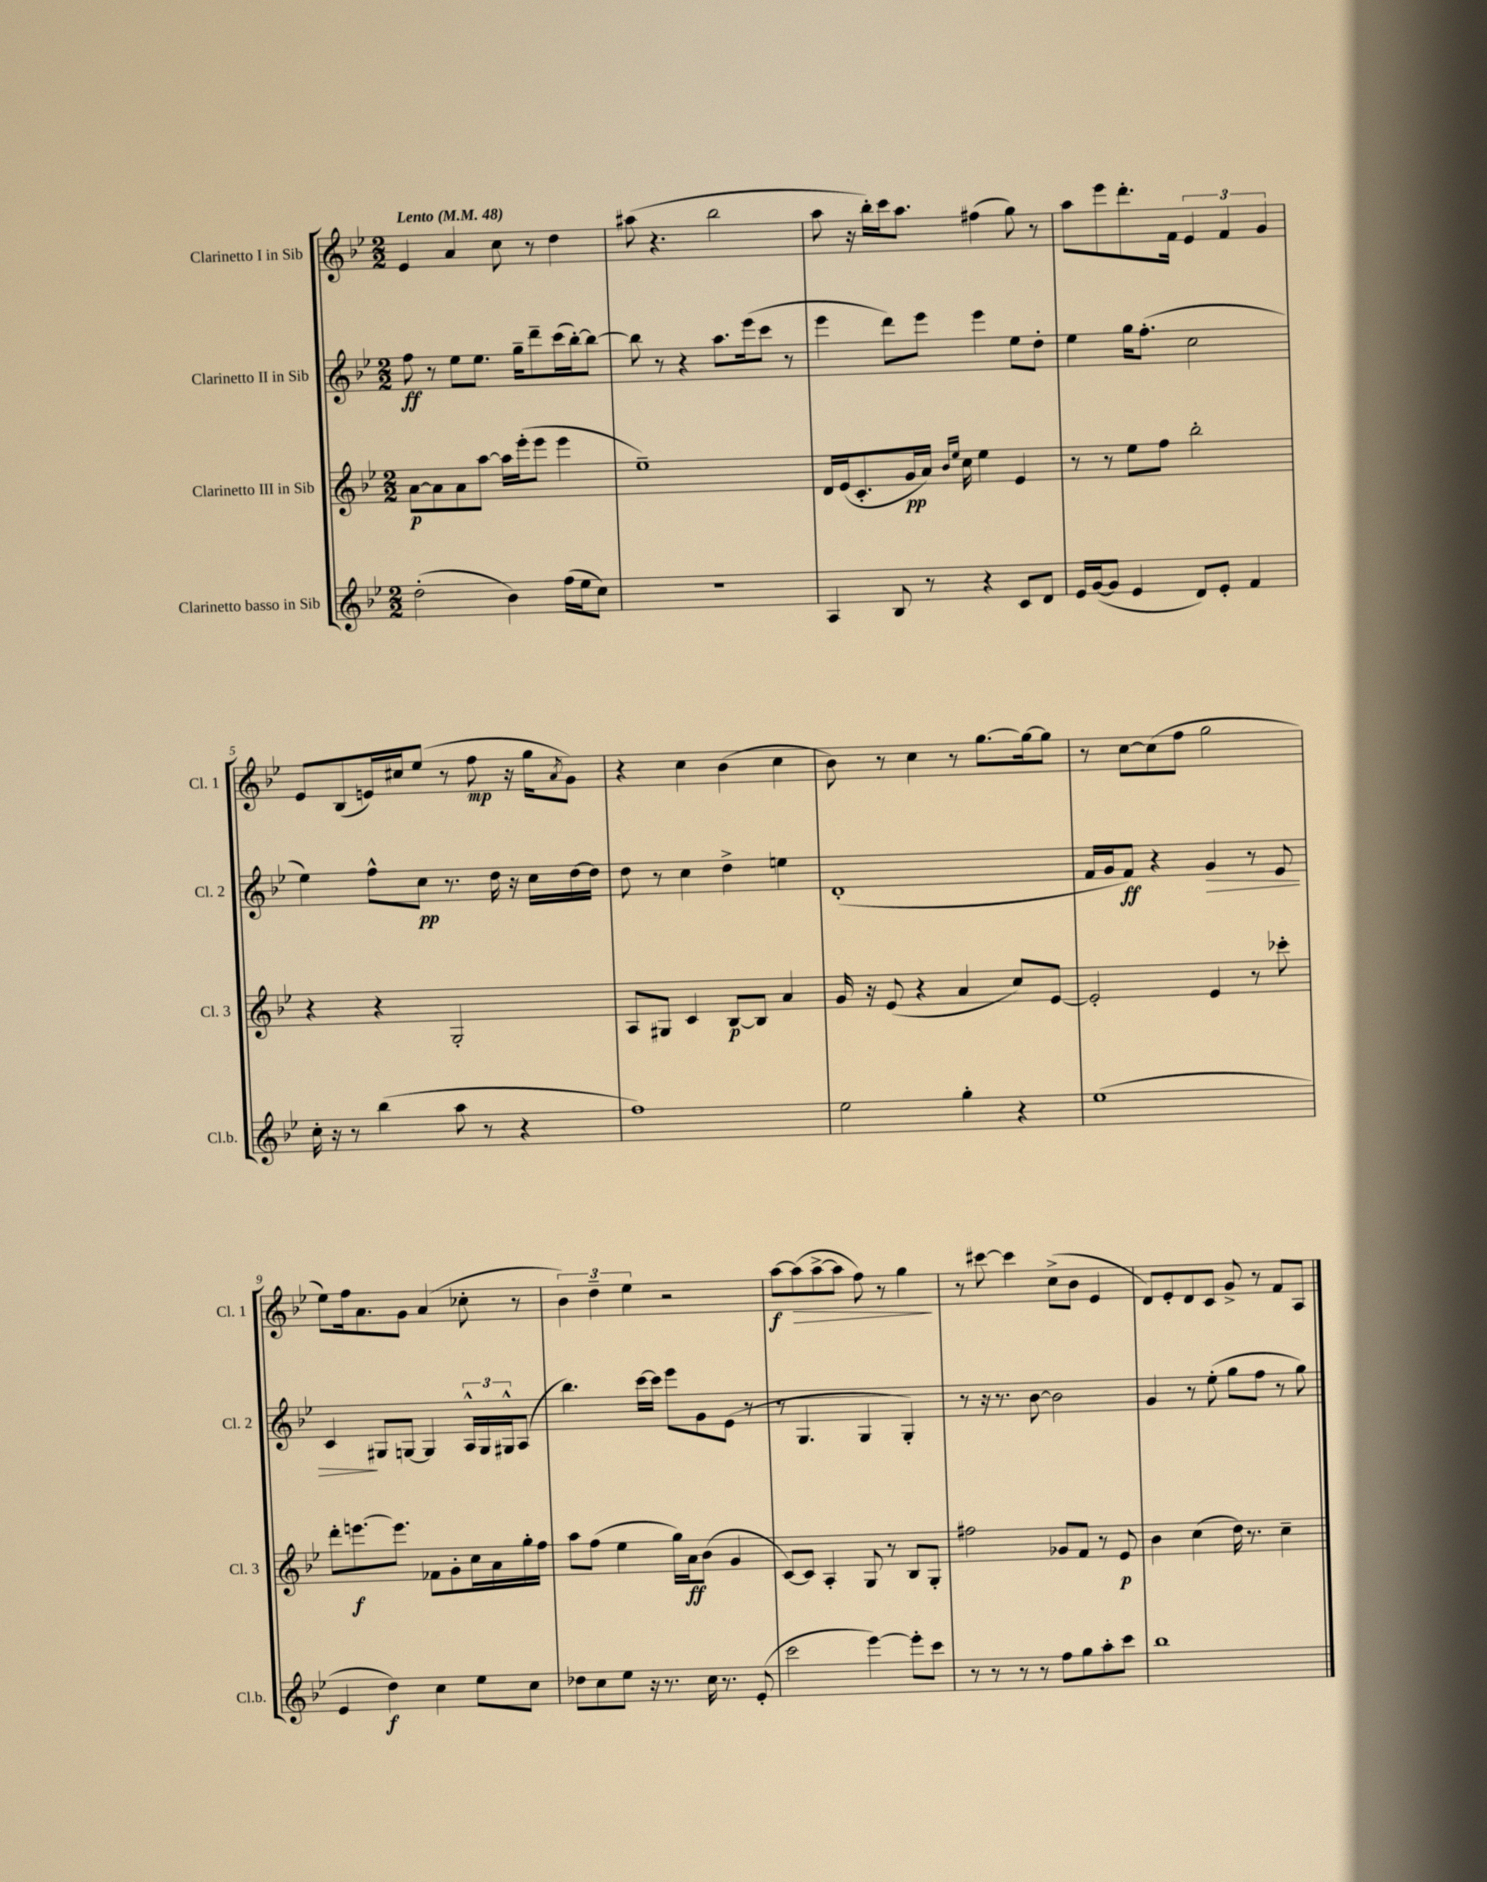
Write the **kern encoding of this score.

**kern	**kern	**kern	**kern
*staff4	*staff3	*staff2	*staff1
*clefG2	*clefG2	*clefG2	*clefG2
*k[b-e-]	*k[b-e-]	*k[b-e-]	*k[b-e-]
*M2/2	*M2/2	*M2/2	*M2/2
*MM48	*MM48	*MM48	*MM48
(2dd'\	[8a\L	8ff\	4e-/
.	8a\]	8r	.
.	8a\	8ee-\L	4a/
.	[8aa\J	8.ee-\J	.
4b-\)	16aa\]LL	.	8cc\
.	(16eee-'\J	16gg~\LK	.
.	8eee-\J	8ddd~\	8r
(16ff\LL	4eee-\	(16ccc\L	4dd\
16ee-\J	.	[16bb-'\J)	.
8cc\J)	.	8bb-\_J	.
=	=	=	=
1r	1ee-~)	8bb-\]	(8aa#\
.	.	8r	4.r
.	.	4r	.
.	.	8.aa\L	2bb-\
.	.	(16eee-\k	.
.	.	8ccc\J	.
.	.	8r	.
=	=	=	=
4A/	16d/LL	4eee-\	8aa\
.	(16e-/J	.	.
.	8.c'/	.	16r
.	.	.	16bb-'\LL)
8B-/	.	8ddd\L)	16ccc\J
.	16g/L	.	8.aa\J
8r	16a/JJ)	8eee-\J	.
.	16qqb-/LL	.	.
.	16qqee-/JJ	.	.
.	16cc\	.	.
4r	4ee-\	4eee-\	(4ff#\
8c/L	4e-/	8ee-\L	8gg\)
8d/J	.	8dd'\J	8r
=	=	=	=
16e-/LL	8r	4ee-\	8aa\L
([16g/J	.	.	.
8g/]J	8r	.	8eee-\
4e-/	8ee-\L	16gg\LK	8.ddd'\
.	.	(8.ff'\J	.
.	8ff\J	.	.
.	.	.	16f\Jk
8d/L)	2bb-'\	2cc\	6e-/
8e-'/J	.	.	.
.	.	.	6f/
4f/	.	.	.
.	.	.	6g/
=	=	=	=
16cc'\	4r	4ee-\)	8e-/L
16r	.	.	.
8r	.	.	(8B-/
(4bb-\	4r	8ff^^\L	16e/L)
.	.	.	16cc#/J
.	.	8cc\J	(8ee-/J
8aa\	2G'/	8.r	8r
8r	.	.	8ff\
.	.	16dd\	.
4r	.	16r	16r
.	.	16cc\LL	16gg\LK
.	.	.	8qa/
.	.	[16dd\	8g\J)
.	.	16dd\]JJ	.
=	=	=	=
1ff)	8A/L	8dd\	4r
.	8G#/J	8r	.
.	4c/	4cc\	4cc\
.	[8B-/L	4dd^\	(4b-\
.	8B-/]J	.	.
.	4a/	4ee\	4cc\
=	=	=	=
2ee-\	16g/	(1d'	8b-\)
.	16r	.	.
.	(8e-/	.	8r
.	4r	.	4cc\
4gg'\	4a/	.	8r
.	.	.	[8.gg\L
4r	8cc/L)	.	.
.	.	.	16gg\_k
.	[8e-/J	.	8gg\]J
=	=	=	=
(1ee-	2e-'/]	16f/LL	8r
.	.	16g/J	.
.	.	8f/J)	[8cc\L
.	.	4r	(8cc\]
.	.	.	8ff\J
.	4e-/	4g/	2gg\
.	8r	8r	.
.	8ccc-'\	8e-/	.
=	=	=	=
4e-/	8ddd'\L	4c/	8ee-\L)
.	[8.eee\	.	16ff\k
.	.	.	8.a\
4dd\)	.	8G#/L	.
.	8.eee\]J	.	.
.	.	[8G/J	8g\J
4cc\	8f-\L	4G/]	(4a/
.	8g'\	.	.
8ee-\L	16cc\L	24A^^/LL	8cc-'\
.	.	24G/	.
.	16a\	.	.
.	.	24G#^^/J	.
8cc\J	16gg'\	(8A/J	8r
.	16ff\JJ	.	.
=	=	=	=
8dd-\L	8aa\L	4.bb-\)	6b-\)
8cc\	(8ff\J	.	.
.	.	.	6dd~\
8ee-\J	4ee-\	.	.
.	.	.	6ee-\
16r	.	[16ccc\LL	.
8.r	.	16ccc\]JJ	.
.	16gg\LL)	8eee-\L	2r
.	16a\J	.	.
16cc\	(8b-\J	8g\	.
8.r	.	.	.
.	4g/	(8e-\J	.
(8e-'/	.	8r	.
=	=	=	=
2ccc\	[8c/L)	8r	[8aa\L
.	8c/]J	4.G/	(8aa\]
.	4A'/	.	[8aa^\
.	.	.	8aa\]J
[4eee-\)	8G/	4G/	8ff\)
.	8r	.	8r
8eee-'\]L	8B-/L	4G'/)	4gg\
8ccc\J	8G'/J	.	.
=	=	=	=
8r	2ff#\	8r	8r
8r	.	16r	[8ccc#\
.	.	8.r	.
8r	.	.	4ccc#\]
8r	.	[8b-\	.
8ff\L	8g-/L	2b-\]	(8cc^\L
8gg\	8f/J	.	8b-\J
8aa'\	8r	.	4e-/
8ccc\J	8e-/	.	.
=	=	=	=
1bb-	4b-\	4g/	8d/L)
.	.	.	8e-'/
.	(4cc\	8r	8d/
.	.	(8ee-'\	8c/J
.	16dd\)	8gg\L	8g^/
.	8.r	.	.
.	.	8ff\J	8r
.	4cc~\	8r	8f/L
.	.	8gg\)	8A/J
==	==	==	==
*-	*-	*-	*-
